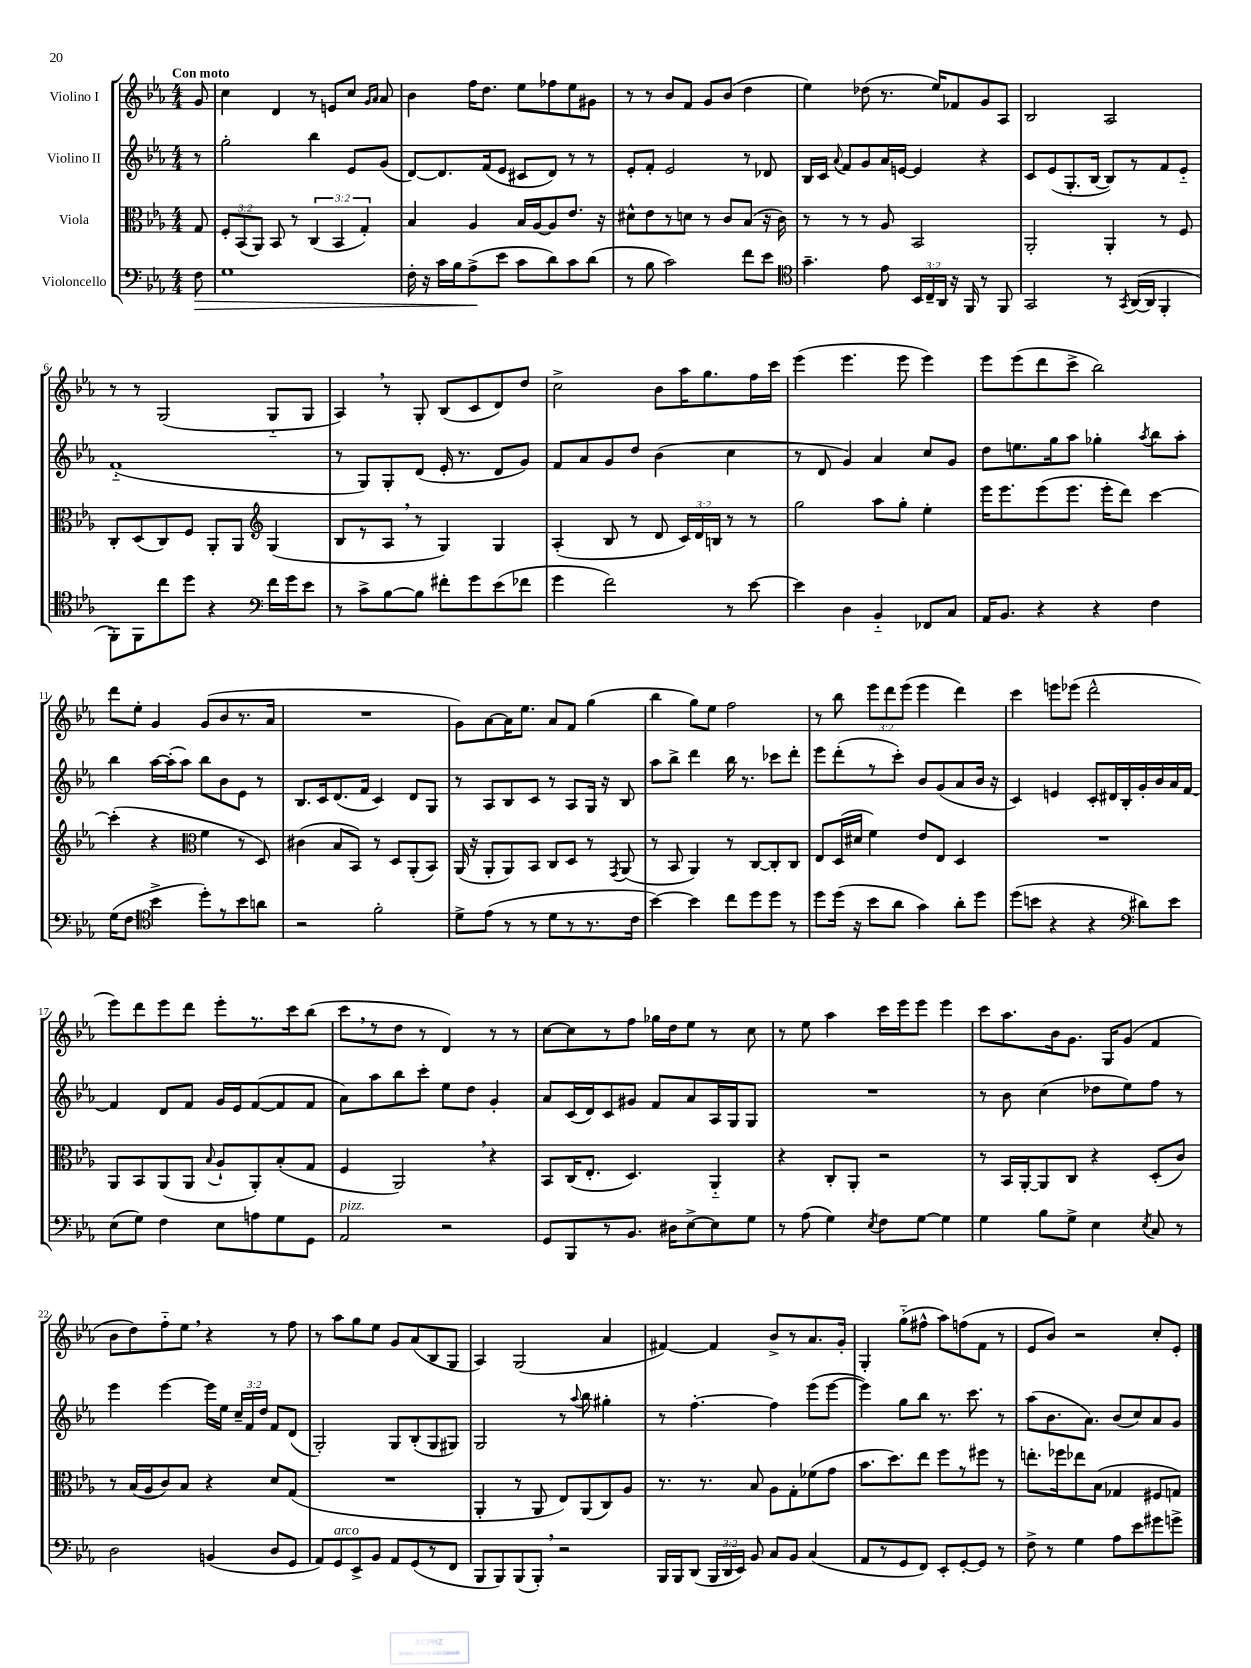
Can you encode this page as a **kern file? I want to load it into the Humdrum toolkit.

**kern	**dynam	**kern	**kern	**kern
*part4	*part4	*part3	*part2	*part1
*staff4	*staff4	*staff3	*staff2	*staff1
*I"Violoncello	*	*I"Viola	*I"Violino II	*I"Violino I
*clefF4	*	*clefC3	*clefG2	*clefG2
*k[b-e-a-]	*	*k[b-e-a-]	*k[b-e-a-]	*k[b-e-a-]
*M4/4	*	*M4/4	*M4/4	*M4/4
=	=	=	=	=
!	!	!	!	!LO:TX:a:B:t=Con moto
!	!LO:HP:b	!	!	!
8F\	>	8G/	8r	8g/
=1	=1	=1	=1	=1
1G	.	12F'/L	2gg'\	4cc\
.	.	(12BB-/	.	.
.	.	12AA-/J)	.	.
.	.	8BB-/	.	4d/
.	.	8r	.	.
.	.	(6C/	4bb-\	8r
.	.	.	.	8en/L
.	.	6BB-/	.	.
.	.	.	8e-/L	8cc/J
.	.	6G'/)	.	.
.	.	.	.	16qqg/LL
.	.	.	.	16qqa-/JJ
.	.	.	(8g/J	8a-/
=2	=2	=2	=2	=2
16F'\	.	4B-/	[8d/L)	4b-\
16r	.	.	.	.
16c\LL	.	.	8.d/]	.
16B-\J	.	.	.	.
(8A-^\	.	4A-/	.	16ff\KL
.	.	.	(16f/k	8.dd\J
8e-\J	]	.	8e-/J	.
8c\L	.	16B-/LL	8c#X/L	8ee-\L
.	.	[16A-/J	.	.
8d\)	.	8A-/]	8d/J)	8ff-X\
8c\	.	8.e-/J	8r	8ee-\
(8d\J	.	.	8r	8g#X\J
.	.	16r	.	.
=3	=3	=3	=3	=3
8r	.	8d#X^^\L	8e-'/L	8r
8B-\	.	8e-\	8f'/J	8r
2c\)	.	8r	2e-/	8b-/L
.	.	8dn\J	.	8f/J
.	.	8r	.	8g/L
.	.	8c/L	.	(8b-/J
8f\L	.	(8B-/J	8r	4dd\
8e-\J	.	16r	8d-X/	.
.	.	16c\)	.	.
=4	=4	=4	=4	=4
*clefC4	*	*	*	*
4.g~\	.	8r	16B-/LL	4ee-\)
.	.	.	16c/JJ	.
.	.	.	8qqa-/	.
.	.	8r	8f/L	.
.	.	8r	8g/	(8dd-X\
8e-\	.	8A-/	16a-/L	8.r
.	.	.	[16en/JJ	.
24BB-/LL	.	2BB-/	4e/]	.
24C~/	.	.	.	.
.	.	.	.	16ee-/KL)
24AA-/JJ	.	.	.	.
16r	.	.	.	8f-X/
16FF/	.	.	.	.
8r	.	.	4r	8g/
8FF/	.	.	.	8A-/J
=5	=5	=5	=5	=5
2GG/	.	2AA-'/	8c/L	2B-/
.	.	.	(8e-/	.
.	.	.	8.G'/	.
.	.	.	[16B-/Jk	.
8r	.	4AA-'/	8B-/L])	2A-/
8qGG/	.	.	.	.
([16AA-/LL	.	.	8r	.
16AA-/JJ]	.	.	.	.
4FF'/	.	8r	8f/	.
.	.	8F/	8e-/J	.
!!LO:LB:g=z
=6	=6	=6	=6	=6
8FF'\L)	.	8C'/L	(1f	8r
8FF\	.	(8D/	.	8r
8cc\	.	8C/)	.	(2G/
8dd\J	.	8F/J	.	.
4r	.	8AA-'/L	.	.
.	.	8AA-/J	.	.
*clefF4	*	*clefG2	*	*
16f\LL	.	(4G/	.	8G/L
16g\J	.	.	.	.
8e-\J	.	.	.	8G/J
=7	=7	=7	=7	=7
8r	.	8B-/L	8r	4A-,/)
8c^\L	.	8r	8G/L)	.
[8B-\	.	8A-,/J	8G'/	8r
8B-\J]	.	8r	(8d/J	8G'/
8f#X'\L	.	4G/)	16e-'/	(8B-/L
.	.	.	8.r	.
8g\	.	.	.	8c/
(8e-\	.	4G/	8d/L	8d/)
8f-X\J	.	.	8g/J)	8dd/J
=8	=8	=8	=8	=8
4g\	.	(4A-'/	8f/L	2cc^\
.	.	.	8a-/	.
2f\)	.	8B-/	8g/	.
.	.	8r	8dd/J	.
.	.	8d/	(4b-\	8b-\L
.	.	24c/LL)	.	16aa-\K
.	.	24d/	.	.
.	.	.	.	8.gg\
.	.	24Bn/JJ	.	.
8r	.	8r	4cc\	.
[8e-\	.	8r	.	16ff\L
.	.	.	.	16ccc\JJ
=9	=9	=9	=9	=9
4e-\]	.	2gg\	8r	(4eee-\
.	.	.	8d/	.
4D\	.	.	4g/)	4.eee-\
4BB-/	.	8aa-\L	4a-/	.
.	.	8gg'\J	.	8eee-\
8FF-X/L	.	4ee-'\	8cc/L	4eee-\)
8C/J	.	.	8g/J	.
=10	=10	=10	=10	=10
16AA-/KL	.	16eee-\KL	8dd\L	8eee-\L
8.BB-/J	.	8.eee-\	.	.
.	.	.	8.een\	(8eee-\
4r	.	(8eee-\	.	8ddd\
.	.	.	16gg\k	.
.	.	8.eee-\J	8aa-\J	8ccc^\J
4r	.	.	4gg-X'\	2bb-\)
.	.	16eee-'\KL	.	.
.	.	8ddd\J)	.	.
.	.	.	8qaa-/	.
4F\	.	[4ccc\	8bb-\L	.
.	.	.	8aa-'\J	.
!!LO:LB:g=z
=11	=11	=11	=11	=11
(16G\KL	.	(4ccc'\]	4bb-\	8ddd\L
8.F\J	.	.	.	.
.	.	.	.	8ee-'\J
*clefC4	*	*	*	*
4b-^\	.	4r	[16aa-\LL	4g/
.	.	.	(16aa-'\J]	.
.	.	.	8aa-\J)	.
*	*	*clefC3	*	*
8dd'\L)	.	4f\	8bb-\L	(8g/L
8r	.	.	8b-\	8b-/
8b-\	.	8r	8e-\J	8.r
8an\J	.	8D/)	8r	.
.	.	.	.	16a-/Jk
=12	=12	=12	=12	=12
2r	.	(4c#X\	8.B-/L	1r
.	.	.	16c/k	.
.	.	8B-/L	(8.d/	.
.	.	8BB-/J)	.	.
.	.	.	16f/Jk	.
2f'\	.	8r	4c/)	.
.	.	8D/L	.	.
.	.	(8AA-'/	8d/L	.
.	.	8BB-/J)	8G/J	.
=13	=13	=13	=13	=13
8d^\L	.	(16AA-/	8r	8g\L)
.	.	16r	.	.
(8e-\J	.	8AA-'/L	8A-/L	[8a-\
8r	.	8AA-/)	8B-/	16a-\K]
.	.	.	.	8.ee-\J
8r	.	8BB-/J	8c/J	.
8d\L	.	8C/L	8r	8a-/L
8r	.	8D/J	8A-/L	8f/J
8.r	.	8r	16G/Jk	(4gg\
.	.	.	16r	.
.	.	8qGG/	.	.
.	.	(8AA-/	8B-/	.
16c\Jk	.	.	.	.
=14	=14	=14	=14	=14
[4b-\)	.	8r	8aa-\L	4bb-\
.	.	8BB-/	8bb-^\J	.
4b-\]	.	4AA-/)	4ddd\	8gg\L)
.	.	.	.	8ee-\J
8cc\L	.	8r	16bb-\	2ff\
.	.	.	8.r	.
8dd\	.	[8C/L	.	.
8dd\J	.	8C'/]	8ccc-X\L	.
8r	.	8C/J	8ddd'\J	.
=15	=15	=15	=15	=15
8dd\L	.	8E-/L	8eee-\L	8r
(16dd\Jk	.	(16D/L	(8ddd'\	8bb-\
16r	.	16d#X/JJ	.	.
8b-\L	.	4f\)	8r	12eee-\L
.	.	.	.	12ddd\
8a-\J	.	.	8ccc'\J)	.
.	.	.	.	(12eee-\J
4g\)	.	8e-/L	8b-/L	4eee-\
.	.	8E-/J	(8g/	.
8a-'\L	.	4D/	8a-/	4ddd\)
8dd\J	.	.	16b-/Jk	.
.	.	.	16r	.
=16	=16	=16	=16	=16
(8dd\L	.	1r	4c/)	4ccc\
8bn\J	.	.	.	.
4r	.	.	4en/	8eeen\L
.	.	.	.	(8eee-X\J
4r	.	.	8c'/L	2ddd^^\
.	.	.	16d#X/L	.
.	.	.	16B-'/	.
*clefF4	*	*	*	*
8d#X\L)	.	.	16g'/	.
.	.	.	16b-/	.
8e-\J	.	.	16a-/	.
.	.	.	[16f/JJ	.
!!LO:LB:g=z
=17	=17	=17	=17	=17
(8E-\L	.	8AA-/L	4f/]	8eee-\L)
8G\J)	.	8BB-/	.	8ddd\
4F\	.	(8AA-/	8d/L	8eee-\
.	.	8AA-/J	8f/J	8ddd\J
.	.	8qqB-/	.	.
8E-\L	.	8A-`/L	16g/LL	8eee-'\L
.	.	.	16e-/J	.
8An\	.	8AA-'/)	([8f/	8.r
8G\	.	(8B-'/	8f/]	.
.	.	.	.	16ccc\k
8GG\J	.	8G/J	8f/J	(8bb-\J
=18	=18	=18	=18	=18
!LO:TX:a:i:t=pizz.	!	!	!	!
2AA-/	.	4F/	8a-\L)	8ccc,\L
.	.	.	8aa-\	8r
.	.	2AA-,/)	8bb-\	8dd\J
.	.	.	8ccc'\J	8r
2r	.	.	8ee-\L	4d/)
.	.	.	8dd\J	.
.	.	4r	4g'/	8r
.	.	.	.	8r
=19	=19	=19	=19	=19
8GG/L	.	8BB-/L	8a-/L	[8cc\L
8BBB-/	.	(16C/K	(16c/L	8cc\]
.	.	8.E-'/J	16d/J)	.
8r	.	.	8c/	8r
8.BB-/J	.	4.D/)	8g#X/J	8ff\J
.	.	.	8f/L	16gg-X\LL
16D#X\KL	.	.	.	16dd\J
[8E-^\	.	.	8a-/	8ee-\J
8E-\]	.	4AA-/	16A-/L	8r
.	.	.	16G/J	.
8G\J	.	.	8G/J	8cc\
=20	=20	=20	=20	=20
8r	.	4r	1r	8r
(8A-\	.	.	.	8ee-\
4G\)	.	8C'/L	.	4aa-\
.	.	8AA-'/J	.	.
8qE-/	.	.	.	.
8F\L	.	2r	.	16ccc\LL
.	.	.	.	16eee-\J
[8G\J	.	.	.	8eee-\J
4G\]	.	.	.	4eee-\
=21	=21	=21	=21	=21
4G\	.	8r	8r	8ccc\L
.	.	16BB-/LL	8b-\	8.aa-\
.	.	[16AA-'/J	.	.
8B-\L	.	8AA-/]	(4cc\	.
.	.	.	.	16b-\k
8G^\J	.	8C/J	.	8.g\J
4E-\	.	4r	8dd-X\L	.
.	.	.	.	16G/KL
.	.	.	8ee-\)	(8g/J
8qE-/	.	.	.	.
8C/	.	(8D'/L	8ff\J	4f/
8r	.	8c/J)	8r	.
!!LO:LB:g=z
=22	=22	=22	=22	=22
2D\	.	8r	4eee-\	8b-\L
.	.	(16B-/LL	.	8dd\)
.	.	16A-/J	.	.
.	.	8c/)	[4eee-\	8ff\
.	.	8B-/J	.	8ee-,\J
(4BBn/	.	4r	16eee-\LL]	4r
.	.	.	16ee-\JJ	.
.	.	.	24cc~/LL	.
.	.	.	24f/	.
.	.	.	24dd/JJ	.
8D/L	.	8d/L	8f/L	8r
8GG/J	.	(8G/J	(8d/J	8ff\
=23	=23	=23	=23	=23
8AA-/L)	.	1r	2G'/)	8r
!LO:TX:a:i:t=arco	!	!	!	!
8GG/	.	.	.	8aa-\L
8EE-^/	.	.	.	8gg\
8BB-/J	.	.	.	8ee-\J
8AA-/L	.	.	8G/L	8g/L
(8GG/	.	.	(8B-'/	(8a-/
8r	.	.	8G/	8B-/
8FF/J	.	.	8G#X/J)	8G/J
=24	=24	=24	=24	=24
8BBB-/L	.	4AA-'/	2G/	4A-/)
8BBB-/)	.	.	.	.
(8BBB-/	.	8r	.	(2G/
8BBB-',/J)	.	8AA-/	.	.
2r	.	8E-/L)	8r	.
.	.	.	8qqaa-/	.
.	.	(8AA-/	8bb-\	.
.	.	8C/)	4gg#X'\	4a-/
.	.	8A-/J	.	.
=25	=25	=25	=25	=25
16BBB-/LL	.	8.r	8r	[4f#X/)
16BBB-/J	.	.	.	.
(8DD/J	.	.	[4.ff'\	.
.	.	8.r	.	.
24BBB-/LL	.	.	.	4f#/]
24DD/	.	.	.	.
24EE-/JJ)	.	.	.	.
8BB-/	.	8B-/	.	.
8C/L	.	8A-\L	4ff\]	8b-^/L
8BB-/J	.	8G'\	.	8r
(4C/	.	(8f-X\	(8eee-\L	8.a-/
.	.	8g\J	[8eee-\J	.
.	.	.	.	16g'/Jk
=26	=26	=26	=26	=26
8AA-/L	.	8.b-\L	4eee-\])	4G'/
8r	.	.	.	.
.	.	8.dd\)	.	.
8GG/	.	.	8gg\L	(8gg\L
8FF/J)	.	8ee-\J	8bb-\J	8ff#X^^\J
8EE-'/L	.	8ff\L	8.r	8aa-\L)
[8GG'/	.	8r	.	(8ffn\
.	.	.	8.ccc\	.
8GG/J]	.	8ff#X\J	.	8f\J
8r	.	8r	8r	8r
=27	=27	=27	=27	=27
8F^\	.	8.een'\L	(8aa-\L	8e-/L
8r	.	.	8.b-\	8b-/J)
.	.	16ff-X\k	.	.
4G\	.	8ee-X\	.	2r
.	.	.	8.a-\J)	.
.	.	(8B-\J	.	.
8A-\L	.	4G-X/	(8b-/L	.
8e-\	.	.	8cc/)	.
8g#X\	.	8F#X/L	8a-/	8cc'/L
8gn^\J	.	8Gn/J)	8g/J	8e-'/J
==	==	==	==	==
*-	*-	*-	*-	*-
